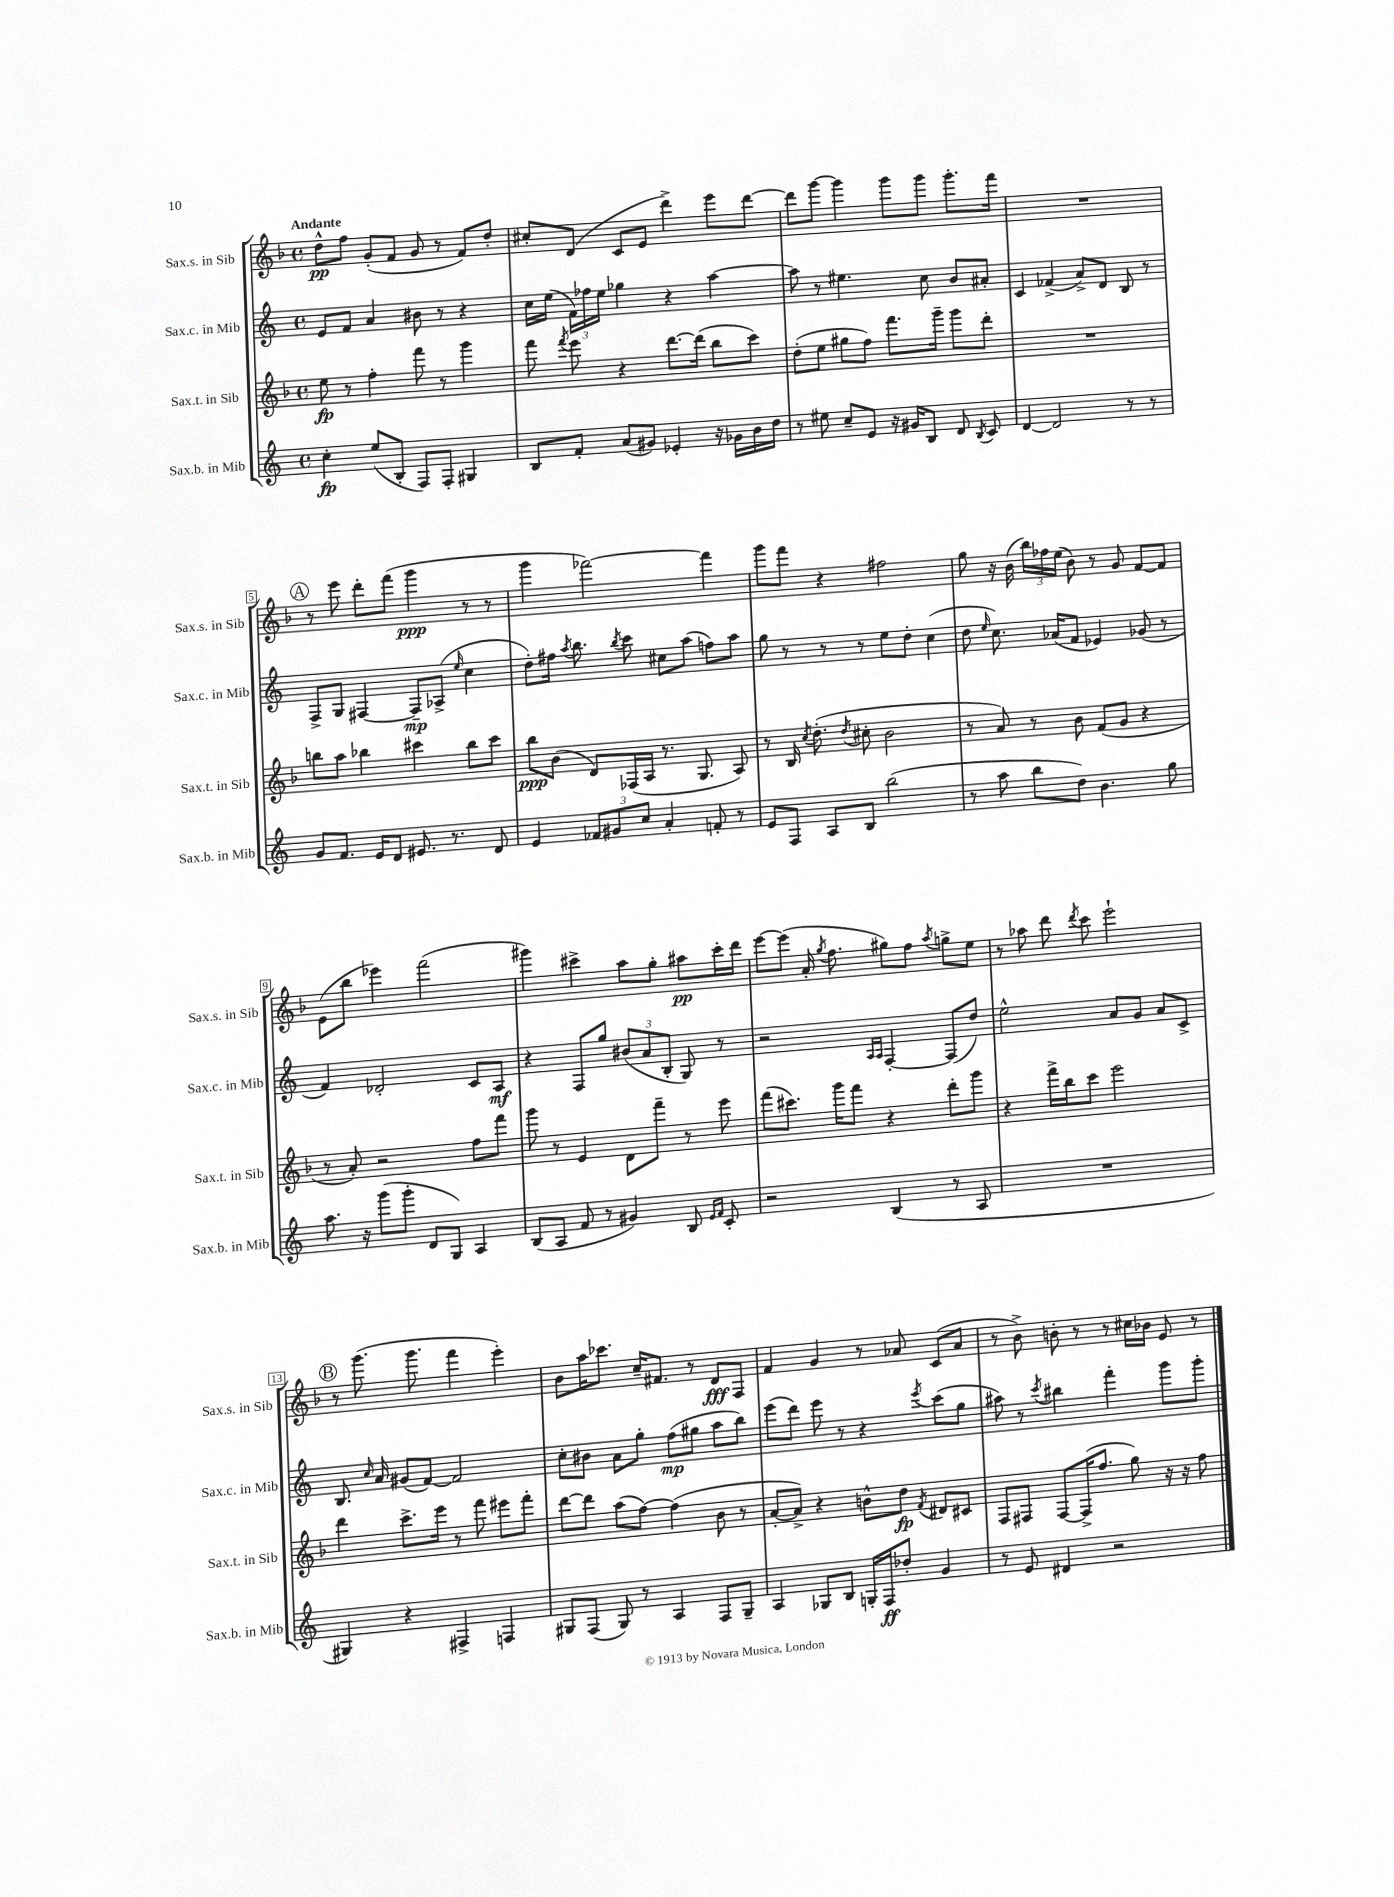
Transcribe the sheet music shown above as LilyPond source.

<<
\new StaffGroup <<
\new Staff = "s0" \with { instrumentName = "Sax.s. in Sib" shortInstrumentName = "Sax.s. in Sib" } {
    \clef treble \key f \major \defaultTimeSignature \time 4/4 \tempo "Andante"
    \autoBeamOff d''8[-^\pp f''8] g'8[-.( f'8] g'8 r8 f'8[) d''8]-. |
    cis''8[-. d'8]( c'8[ e'8] d'''4->) e'''8[ d'''8]~ |
    d'''8[ g'''8]~ g'''4 g'''8[ g'''8] g'''8.[-. f'''16] |
    R1 |
    \mark \markup { \circle "A" } r8 e'''8 d'''8[-. f'''8]( g'''4\ppp r8 r8 |
    g'''4 fes'''2~) fes'''4 |
    g'''8[ f'''8] r4 fis''2 |
    g''8 r16 bes'16( \tuplet 3/2 { bes''16[) fes''16 e''16]( } bes'8) r8 g'8 f'8[~ f'8] |
    e'8[( bes''8] ees'''4) f'''2( |
    gis'''4) cis'''4-> a''8[ g''8]-. ais''8[\pp cis'''16-. d'''16] |
    e'''8[~ e'''8]( a'16-. \acciaccatura { g''8 } f''8. gis''8[) f''8] \acciaccatura { a''8 } g''8[-> e''8] |
    r8 aes''8 d'''8 \acciaccatura { d'''8 } c'''8 e'''2-! |
    \mark \markup { \circle "B" } r8 g'''8.( g'''8. f'''4 e'''4-.) |
    bes'8[ a''16 ces'''8.] c''16[-- fis'8.] r8 d'8[\fff f8] |
    f'4 g'4 r8 aes'8 c'8[( aes'8] |
    r8 bes'8->) b'8-. r8 r8 cis''16[ bes'16] e'8 r8 \bar "|." |
}
\new Staff = "s1" \with { instrumentName = "Sax.c. in Mib" shortInstrumentName = "Sax.c. in Mib" } {
    \clef treble \key c \major \defaultTimeSignature \time 4/4
    \autoBeamOff e'8[ f'8] a'4 bis'8 r8 r4 |
    c''16[ e''16]( \tuplet 3/2 { f'16[) fes''16 e''16] } ges''4 r4 a''4~ |
    a''8 r8 eis''4. c''8 b'8[ ais'8]-. |
    c'4 fes'4->( a'8[->) d'8] b8 r8 |
    \mark \markup { \circle "A" } f8[-> g8] fis4~ fis8[--\mp aes8]->( \grace { e''16 } c''4 |
    d''8[-.) fis''16] \acciaccatura { a''8 } b''8. \acciaccatura { b''8 } c'''8 cis''8[ a''8]( f''8[) a''8] |
    g''8 r8 r8 r8 e''8[ d''8]-. c''4( |
    d''8 \grace { e''16 } c''8.) aes'16[( f'8] ees'4) ges'8( r8 |
    f'4) des'2-. c'8[ a8]\mf |
    r4 f8[ g''8] \tuplet 3/2 { bis'8[( a'8 b8]-. } g8) r8 |
    r2 \grace { a16[ a16] } f4~-. f8[( d''8]) |
    e''2-^ a'8[ g'8] a'8[ c'8]-> |
    \mark \markup { \circle "B" } b8. \grace { c''16 } a'16 gis'8[( f'8]~) f'2 |
    c''8[-. bis'8] a'8[ g''8]-. f''8[\mp( gis''8] a''8[ b''8]) |
    e'''8[( d'''8]) e'''8 r8 r4 \acciaccatura { e'''8 } c'''8[( g''8] |
    ais''8) r8 \acciaccatura { c'''8 } bis''4 f'''4-. g'''8[ g'''8]-. \bar "|." |
}
\new Staff = "s2" \with { instrumentName = "Sax.t. in Sib" shortInstrumentName = "Sax.t. in Sib" } {
    \clef treble \key f \major \defaultTimeSignature \time 4/4
    \autoBeamOff e''8\fp r8 f''4-. f'''8 r8 g'''4 |
    f'''8 \acciaccatura { f'''8 } e'''8 r4 d'''8.[~ d'''16]( bes''8[ c'''8]) |
    d''8[-.( e''8] gis''8[ f''8]) f'''8.[ g'''16]-- g'''8[ d'''8]-. |
    R1 |
    \mark \markup { \circle "A" } b''8[ a''8] bes''4 cis'''4 bes''8[ cis'''8] |
    bes''8[\ppp bes'8]( d'8[) fes16( a16] r8. g8. a8) |
    r8 bes16 \acciaccatura { c''8 } d''8.-.( \acciaccatura { d''8 } cis''8-. bes'2 |
    r8 a'8) r8 bes'8 f'8[( g'8] r4 |
    r8 a'8-.) r2 f''8[ f'''8] |
    g'''8 r8 e'4 d'8[ f'''8]-- r8 e'''8 |
    f'''8[( cis'''8.]) g'''16[ f'''8] r4 d'''8[-. g'''8] |
    r4 f'''16[-> bes''16 c'''8] e'''2 |
    \mark \markup { \circle "B" } d'''4 c'''8.[-> e'''16] r8 f'''8 eis'''8[ f'''8]-. |
    d'''8[~ d'''8] a''8[( f''8]~) f''4( bes'8 r8 |
    a'8[~-. a'8]->) r4 b'8[-^ d''8]\fp \acciaccatura { f'8 } dis'8[ cis'8] |
    f8[ fis8] fis8[~ fis16->( f''8.] g''8) r16 r16 f''8 \bar "|." |
}
\new Staff = "s3" \with { instrumentName = "Sax.b. in Mib" shortInstrumentName = "Sax.b. in Mib" } {
    \clef treble \key c \major \defaultTimeSignature \time 4/4
    \autoBeamOff c''4-.\fp e''8[( b8]-. f8[) f8]-. gis4 |
    b8[ f'8]-. a'8[( gis'8]) ees'4-. r16 ges'16[ b'16 d''16] |
    r8 eis''8 c''8[-- e'8] r16 gis'16[ b8] d'8 \acciaccatura { b8 } c'8 |
    d'4~ d'2 r8 r8 |
    \mark \markup { \circle "A" } g'8[ f'8.] e'16[ d'8] eis'8. r8. d'8 |
    e'4 \tuplet 3/2 { fes'8[ gis'8 c''8] } a'4-. f'8-. r8 |
    e'8[ f8] a8[ b8] b''2( |
    r8 a''8 b''8[ d''8]) b'4. g''8 |
    a''8. r16 g'''8[( g'''8]-. d'8[ g8]) a4 |
    b8[( a8] f'8 r8 gis'4) b8 \grace { e'16[ f'16] } c'8-. |
    r2 b4( r8 a8 |
    R1 |
    \mark \markup { \circle "B" } gis4) r4 fis4-> f4 |
    gis8[ f8]( gis8) r8 a4 f8[ gis8]-- |
    a4 ges8[ b8] g16[-. f16\ff des''8]-. g'4 |
    r8 e'8 dis'4 r2 \bar "|." |
}
>>
>>
\layout { \context { \Score \override BarNumber.stencil = #(make-stencil-boxer 0.1 0.3 ly:text-interface::print) } }
